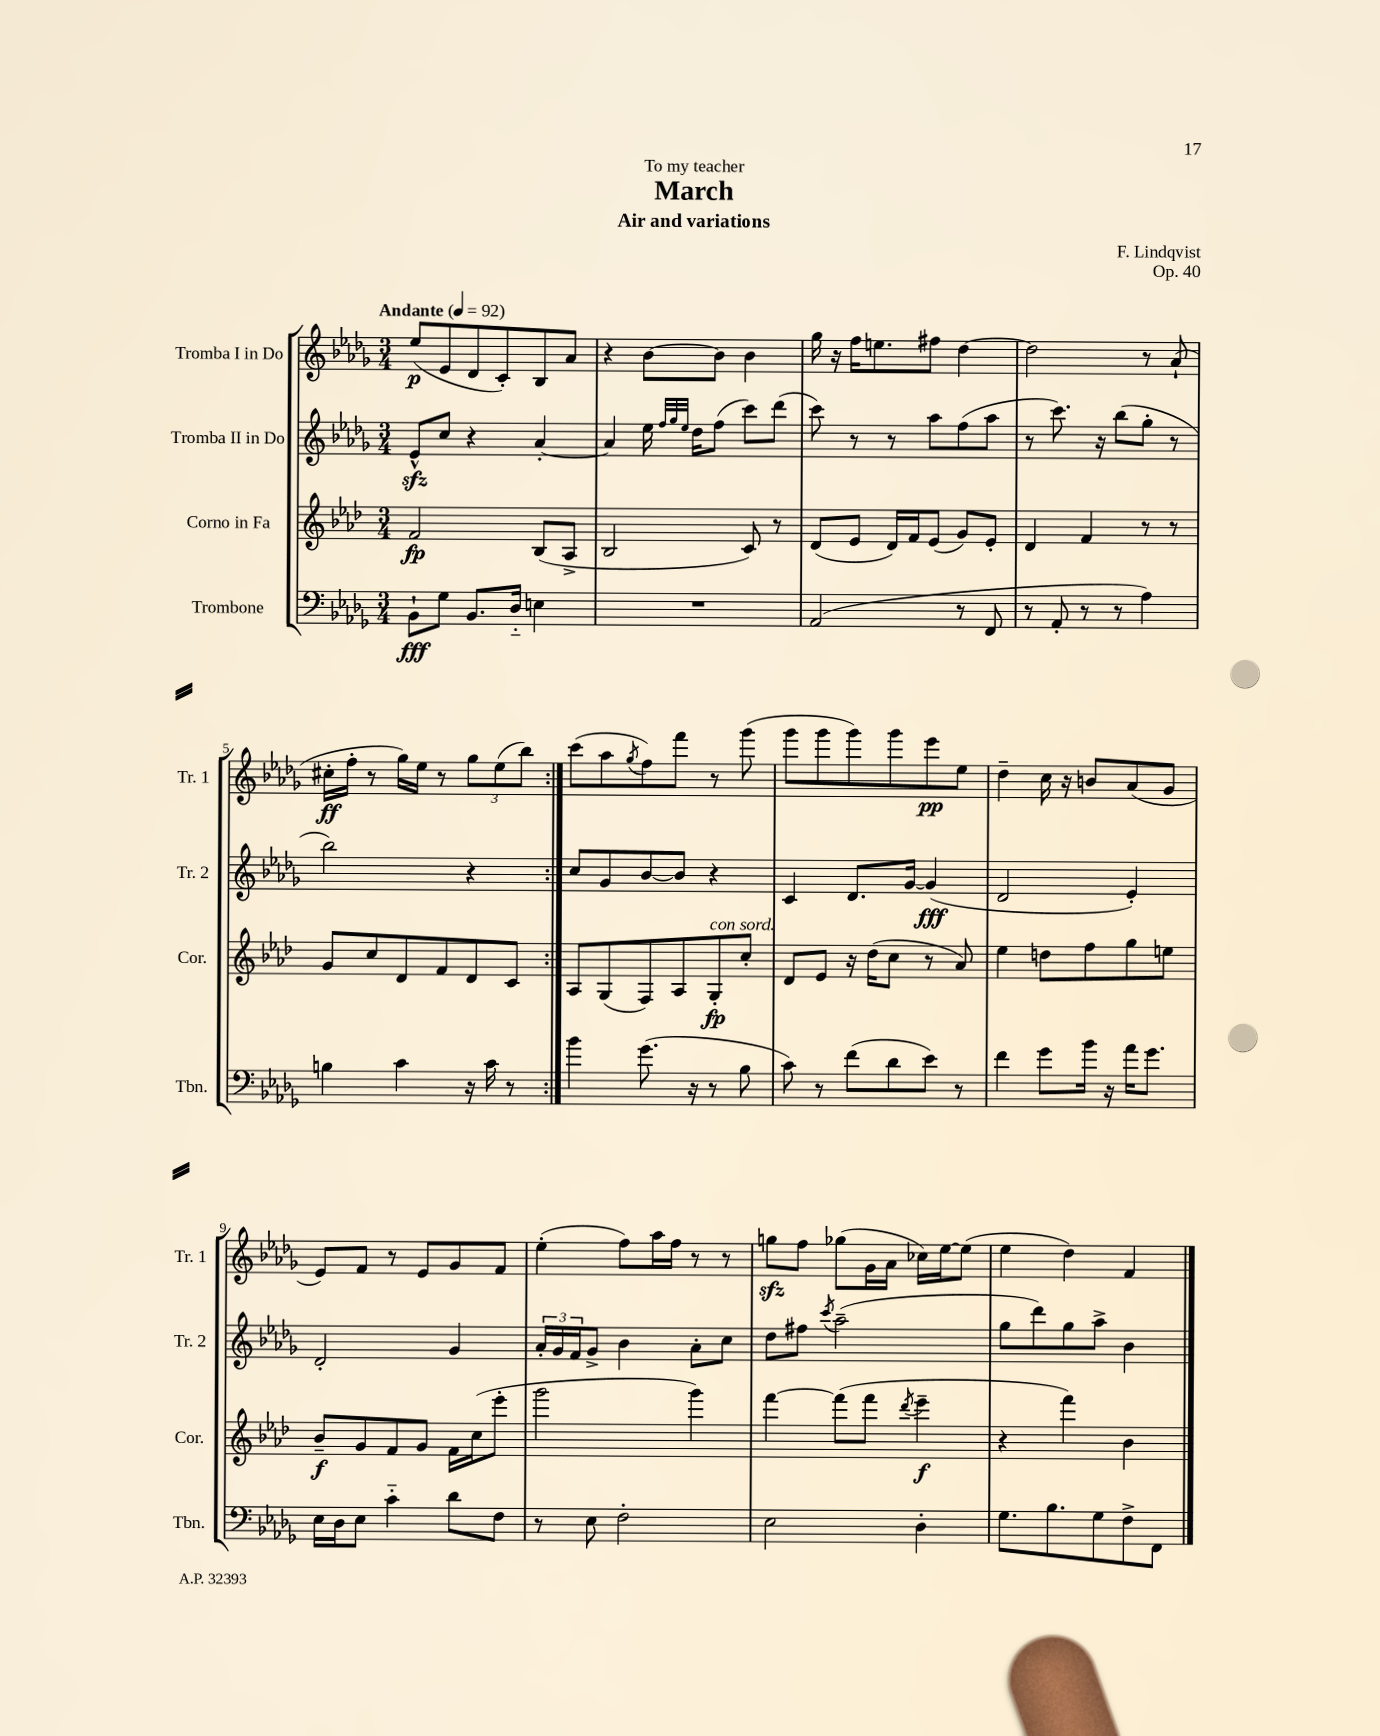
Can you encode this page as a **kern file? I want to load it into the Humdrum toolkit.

**kern	**kern	**kern	**kern
*staff4	*staff3	*staff2	*staff1
*clefF4	*clefG2	*clefG2	*clefG2
*k[b-e-a-d-g-]	*k[b-e-a-d-]	*k[b-e-a-d-g-]	*k[b-e-a-d-g-]
*M3/4	*M3/4	*M3/4	*M3/4
*MM92	*MM92	*MM92	*MM92
8BB-`\L	2f/	8e-^^/L	(8ee-/L
8G-\J	.	8cc/J	8e-/
8.BB-/L	.	4r	8d-/
.	.	.	8c'/)
16D-'~/Jk	.	.	.
4E\	(8B-/L	[4a-'/	8B-/
.	8A-^/J	.	8a-/J
=	=	=	=
2.r	2B-/	4a-/]	4r
.	.	16ee-\	[8b-\L
.	.	32qqff/LLL	.
.	.	32qqgg-/	.
.	.	32qqee-/JJJ	.
.	.	16dd-\LK	.
.	.	(8ff\J	8b-\]J
.	8c/)	8ccc\L)	4b-\
.	8r	(8ddd-\J	.
=	=	=	=
(2AA-/	(8d-/L	8ccc\)	16gg-\
.	.	.	16r
.	8e-/J	8r	16ff\LK
.	.	.	8.ee\
.	16d-/LL)	8r	.
.	16f/J	.	.
.	(8e-/J	8aa-\L	8ff#\J
8r	8g/L)	(8ff\	[4dd-\
8FF/	8e-'/J	8aa-\J	.
=	=	=	=
8r	4d-/	8r	2dd-\]
8AA-'/	.	8.ccc\)	.
8r	4f/	.	.
.	.	16r	.
8r	.	(8bb-\L	.
4A-\)	8r	8gg-'\J	8r
.	8r	8r	(8a-`/
=	=	=	=
4B\	8g/L	2bb-\)	16cc#'\LL
.	.	.	16ff'\JJ
.	8cc/	.	8r
4c\	8d-/	.	16gg-\LL)
.	.	.	16ee-\JJ
.	8f/	.	8r
16r	8d-/	4r	12gg-\L
16c\	.	.	.
.	.	.	(12ee-\
8r	8c/J	.	.
.	.	.	12bb-\J)
=:|!	=:|!	=:|!	=:|!
4b-\	8A-/L	8cc/L	(8ccc\L
.	(8G/	8g-/	8aa-\
.	.	.	8qgg-/
(8.g-\	8F/)	[8b-/	8ff\)
.	8A-/	8b-/]J	8fff\J
16r	.	.	.
8r	8G'/	4r	8r
8B-\	8cc'/J	.	(8ggg-\
=	=	=	=
8c\)	8d-/L	4c/	8ggg-\L
8r	8e-/J	.	8ggg-\
(8f\L	16r	8.d-/L	8ggg-\)
.	(16dd-\LK	.	.
8d-\	8cc\J	.	8ggg-\
.	.	[16g-/Jk	.
8e-\J)	8r	(4g-/]	8eee-\
8r	8a-/)	.	8ee-\J
=	=	=	=
4f\	4ee-\	2d-/	4dd-~\
8g-\L	8dd\L	.	16cc\
.	.	.	16r
16b-\Jk	8ff\	.	8b/L
16r	.	.	.
16a-\LK	8gg\	4e-'/)	(8a-/
8.g-\J	.	.	.
.	8ee\J	.	8g-/J
=	=	=	=
16E-\LL	8b-~/L	2d-'/	8e-/L)
16D-\J	.	.	.
8E-\J	8g/	.	8f/J
4c'~\	8f/	.	8r
.	8g/J	.	8e-/L
8d-\L	16f\LL	4g-/	8g-/
.	(16cc\J	.	.
8F\J	8eee-'\J	.	8f/J
=	=	=	=
8r	2ggg\	24a-'/LL	(4ee-'\
.	.	24g-/	.
.	.	24f/J	.
8E-\	.	8g-^/J	.
2F'\	.	4b-\	8ff\L)
.	.	.	16aa-\L
.	.	.	16ff\JJ
.	4ggg\)	8a-'\L	8r
.	.	8cc\J	8r
=	=	=	=
2E-\	[4fff\	8dd-\L	8gg\L
.	.	8ff#\J	8ff\J
.	.	8qccc/	.
.	(8fff\]L	(2aa-~\	(8gg-\L
.	8fff\J	.	16g-\L
.	.	.	16a-\JJ
.	8qddd-/	.	.
4D-'\	4eee-~\	.	16cc-\LL)
.	.	.	[16ee-\J
.	.	.	(8ee-\]J
=	=	=	=
8.G-\L	4r	8gg-\L	4ee-\
.	.	8ddd-\)	.
8.B-\	.	.	.
.	4fff\)	8gg-\	4dd-\)
8G-\	.	8aa-^\J	.
8F^\	4b-\	4b-\	4f/
8FF\J	.	.	.
==	==	==	==
*-	*-	*-	*-
